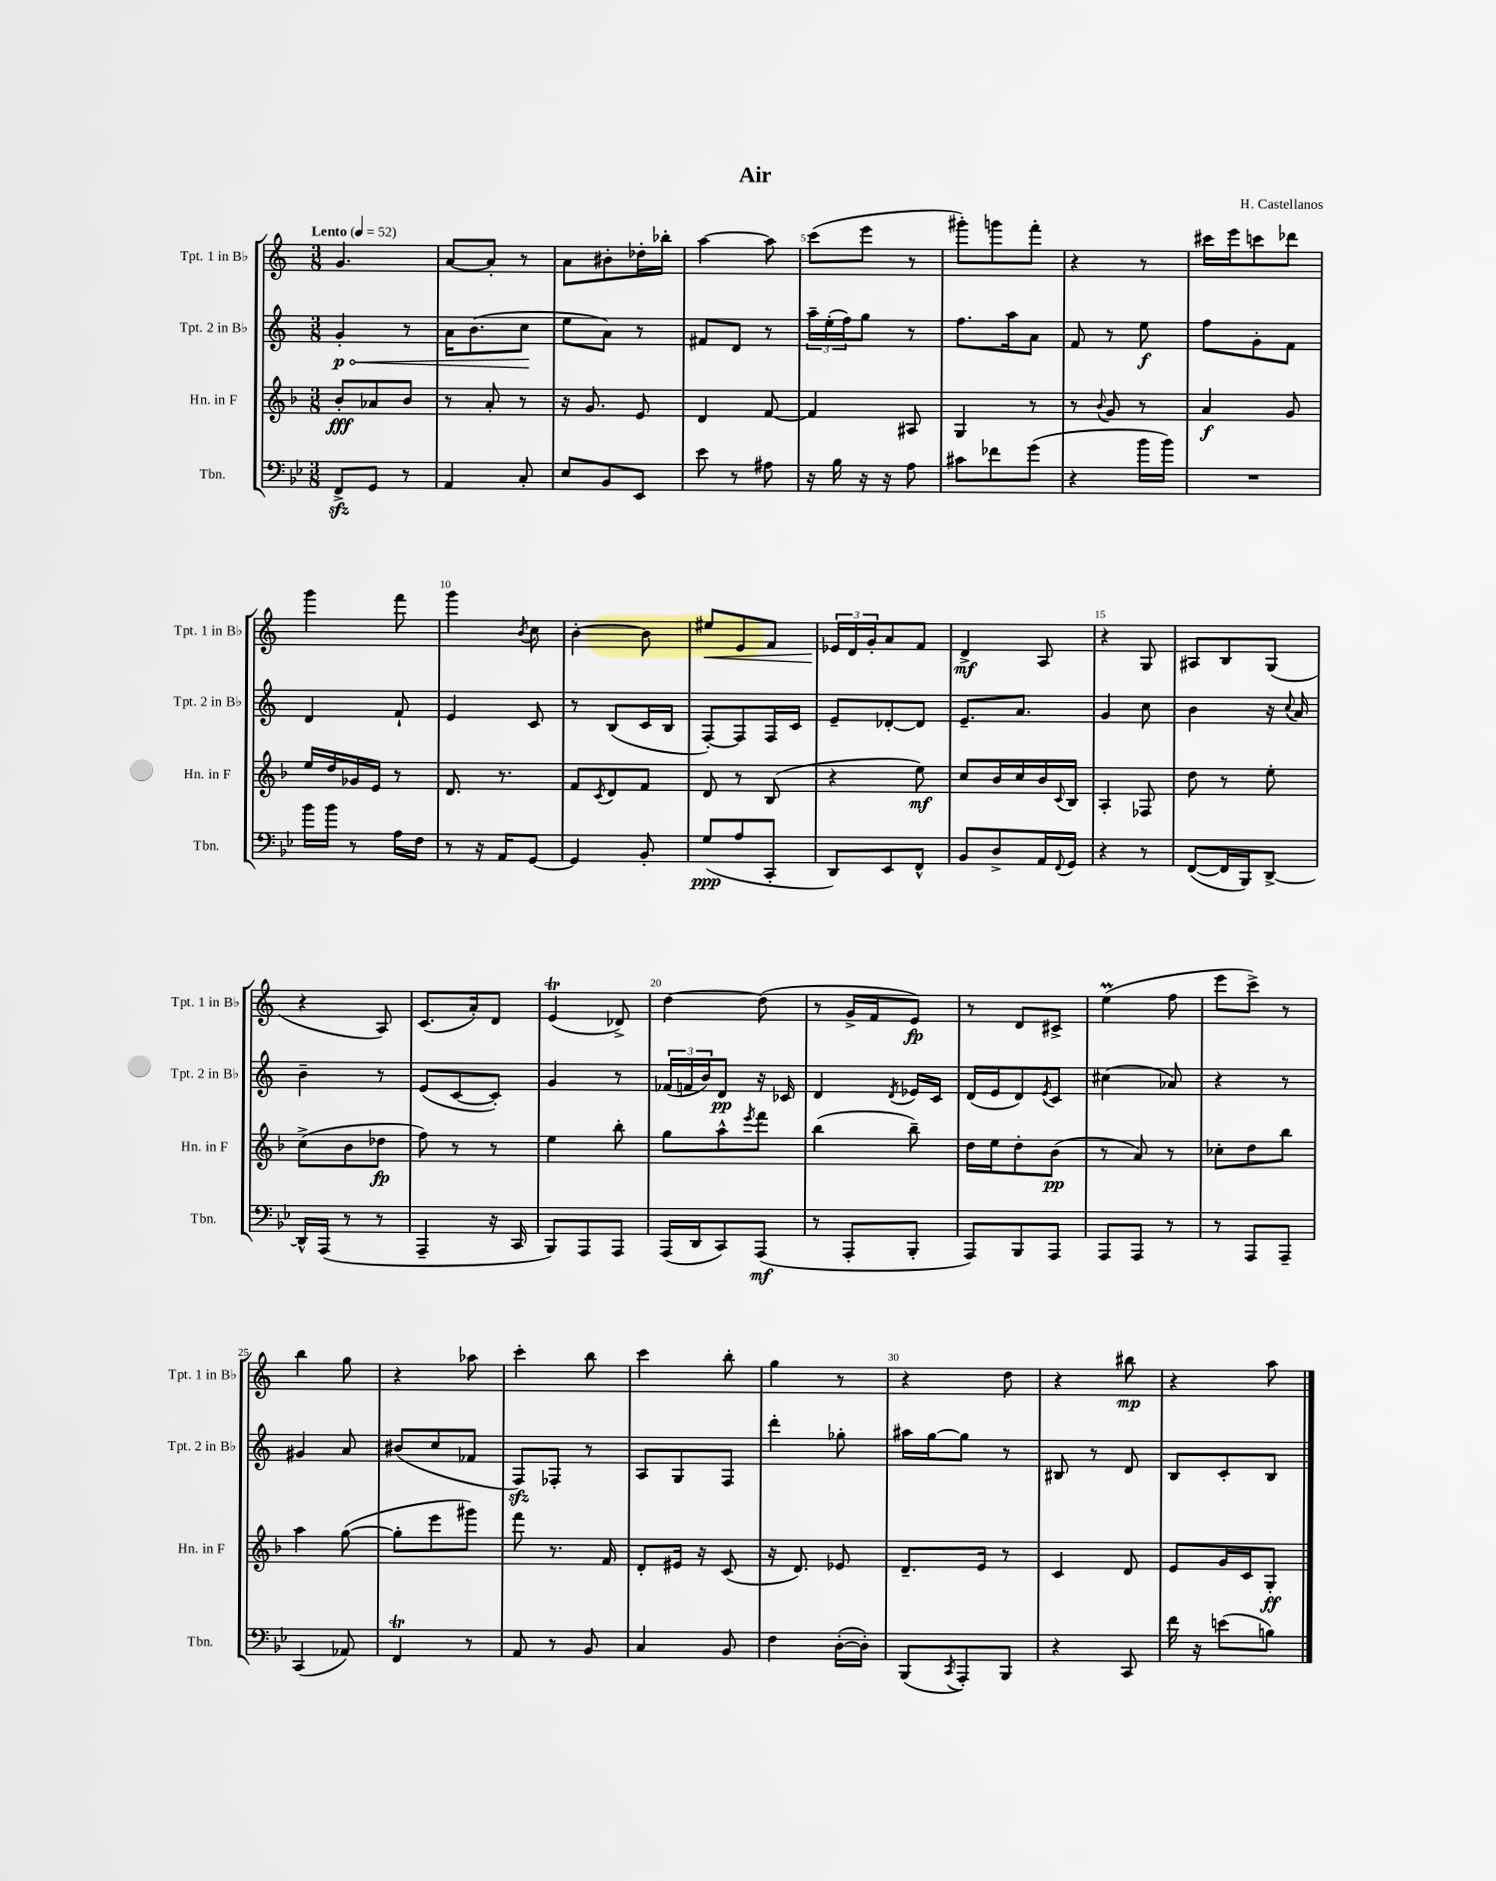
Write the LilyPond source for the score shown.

\header { title = "Air" composer = "H. Castellanos" }
<<
\new StaffGroup <<
\new Staff = "s0" \with { instrumentName = "Tpt. 1 in Bb" shortInstrumentName = "Tpt. 1 in Bb" } {
    \clef treble \key c \major \numericTimeSignature \time 3/8 \tempo "Lento" 4 = 52
    g'4. |
    a'8~ a'8-. r8 |
    a'8 bis'8-. des''16-. bes''16-. |
    a''4~ a''8 |
    c'''8( e'''8 r8 |
    gis'''8-.) g'''8 f'''8-. |
    r4 r8 |
    cis'''16 e'''16 c'''8 des'''8 |
    g'''4 f'''8 |
    g'''4 \acciaccatura { b'8 } c''8 |
    b'4~-. b'8 |
    eis''8\< e'8 f'8 |
    \tuplet 3/2 { ees'16\! d'16 g'16-. } a'8 f'8 |
    d'4->\mf a8 |
    r4 g8 |
    ais8 b8 g8( |
    r4 a8) |
    c'8.( a'16-.) d'8 |
    e'4\trill( des'8->) |
    d''4~ d''8( |
    r8 g'16-> f'16 e'8\fp) |
    r8 d'8 cis'8-> |
    e''4\prall( f''8 |
    e'''8 c'''8->) r8 |
    b''4 g''8 |
    r4 aes''8 |
    c'''4-. b''8 |
    c'''4 b''8-. |
    g''4 r8 |
    r4 d''8 |
    r4 bis''8\mp |
    r4 a''8 \bar "|." |
}
\new Staff = "s1" \with { instrumentName = "Tpt. 2 in Bb" shortInstrumentName = "Tpt. 2 in Bb" } {
    \clef treble \key c \major \numericTimeSignature \time 3/8
    \once \override Hairpin.circled-tip = ##t g'4-.\p\< r8 |
    a'16 b'8.( c''8\! |
    e''8 a'8) r8 |
    fis'8 d'8 r8 |
    \tuplet 3/2 { a''16-- e''16-.( f''16) } g''8 r8 |
    f''8. a''16 a'8 |
    f'8 r8 e''8\f |
    f''8 g'8-. f'8 |
    d'4 f'8-! |
    e'4 c'8 |
    r8 b8( c'16 b16 |
    f8~-.) f8 f16 c'16 |
    e'8-- des'8~-. des'8 |
    e'8.-- a'8. |
    g'4 c''8 |
    b'4 r16 \appoggiatura { c''8 } a'16 |
    b'4-- r8 |
    e'8( c'8~ c'8-.) |
    g'4 r8 |
    \tuplet 3/2 { fes'16( f'16 b'16) } d'8\pp r16 ces'16 |
    d'4 \acciaccatura { d'8 } ees'16 c'16 |
    d'16( e'16 d'8) \acciaccatura { e'8 } c'8 |
    cis''4( aes'8) |
    r4 r8 |
    gis'4 a'8 |
    bis'8( c''8 fes'8 |
    f8\sfz) fes8-. r8 |
    a8 g8 f8 |
    d'''4-. ges''8-. |
    ais''16 g''16~ g''8 r8 |
    bis8 r8 d'8 |
    b8 c'8-. b8 \bar "|." |
}
\new Staff = "s2" \with { instrumentName = "Hn. in F" shortInstrumentName = "Hn. in F" } {
    \clef treble \key f \major \numericTimeSignature \time 3/8
    bes'8-.\fff aes'8 bes'8 |
    r8 a'8-. r8 |
    r16 g'8. e'8 |
    d'4 f'8~ |
    f'4 ais8 |
    g4 r8 |
    r8 \appoggiatura { bes'8 } g'8 r8 |
    a'4\f g'8 |
    e''16 d''16 ges'16 e'16 r8 |
    d'8. r8. |
    f'8 \acciaccatura { c'8 } d'8 f'8 |
    d'8 r8 bes8( |
    r4 e''8\mf) |
    c''8 bes'16 c''16 bes'16 \appoggiatura { c'8 } bes16 |
    a4-. fes8 |
    d''8 r8 e''8-. |
    c''8->( bes'8 des''8\fp |
    f''8) r8 r8 |
    e''4 bes''8-. |
    g''8 a''8-^ \acciaccatura { e'''8 } f'''8 |
    bes''4( bes''8--) |
    d''16 e''16 d''8-. bes'8\pp( |
    r8 a'8) r8 |
    ces''8-. d''8 bes''8 |
    a''4 g''8~( |
    g''8-. e'''8 gis'''8) |
    f'''8 r8. f'16 |
    d'8-. eis'16 r16 c'8( |
    r16 d'8.) ees'8 |
    d'8.-- e'16 r8 |
    c'4 d'8 |
    e'8 g'16 c'16 g8-.\ff \bar "|." |
}
\new Staff = "s3" \with { instrumentName = "Tbn." shortInstrumentName = "Tbn." } {
    \clef bass \key bes \major \numericTimeSignature \time 3/8
    f,8->\sfz g,8 r8 |
    a,4 c8-. |
    ees8 bes,8 ees,8 |
    ees'8 r8 ais8 |
    r16 bes16 r16 r16 a8 |
    cis'8 fes'8 g'8( |
    r4 bes'16 bes'16) |
    R4. |
    bes'16 bes'16 r8 a16 f16 |
    r8 r16 a,16 g,8~ |
    g,4 bes,8-. |
    g8\ppp( a8 c,8-. |
    d,8) ees,8 f,8-^ |
    bes,8 d8-> a,16 \appoggiatura { f,8 } g,16 |
    r4 r8 |
    f,8~( f,16 bes,,16) d,8~-> |
    d,16-^ a,,16( r8 r8 |
    a,,4-- r16 c,16 |
    bes,,8) a,,8 a,,8 |
    a,,16( d,16 c,8) a,,8\mf( |
    r8 a,,8-. bes,,8-. |
    a,,8) bes,,8 a,,8 |
    a,,8 a,,8 r8 |
    r8 a,,8 a,,8-- |
    c,4( aes,8) |
    f,4\trill r8 |
    a,8 r8 bes,8 |
    c4 bes,8 |
    f4 d16~-.( d16-.) |
    bes,,8( \acciaccatura { c,8 } a,,8-.) bes,,8 |
    r4 c,8 |
    f'16 r16 e'8( b8) \bar "|." |
}
>>
>>
\layout { \context { \Score \override BarNumber.break-visibility = ##(#f #t #t) barNumberVisibility = #(every-nth-bar-number-visible 5) } }
